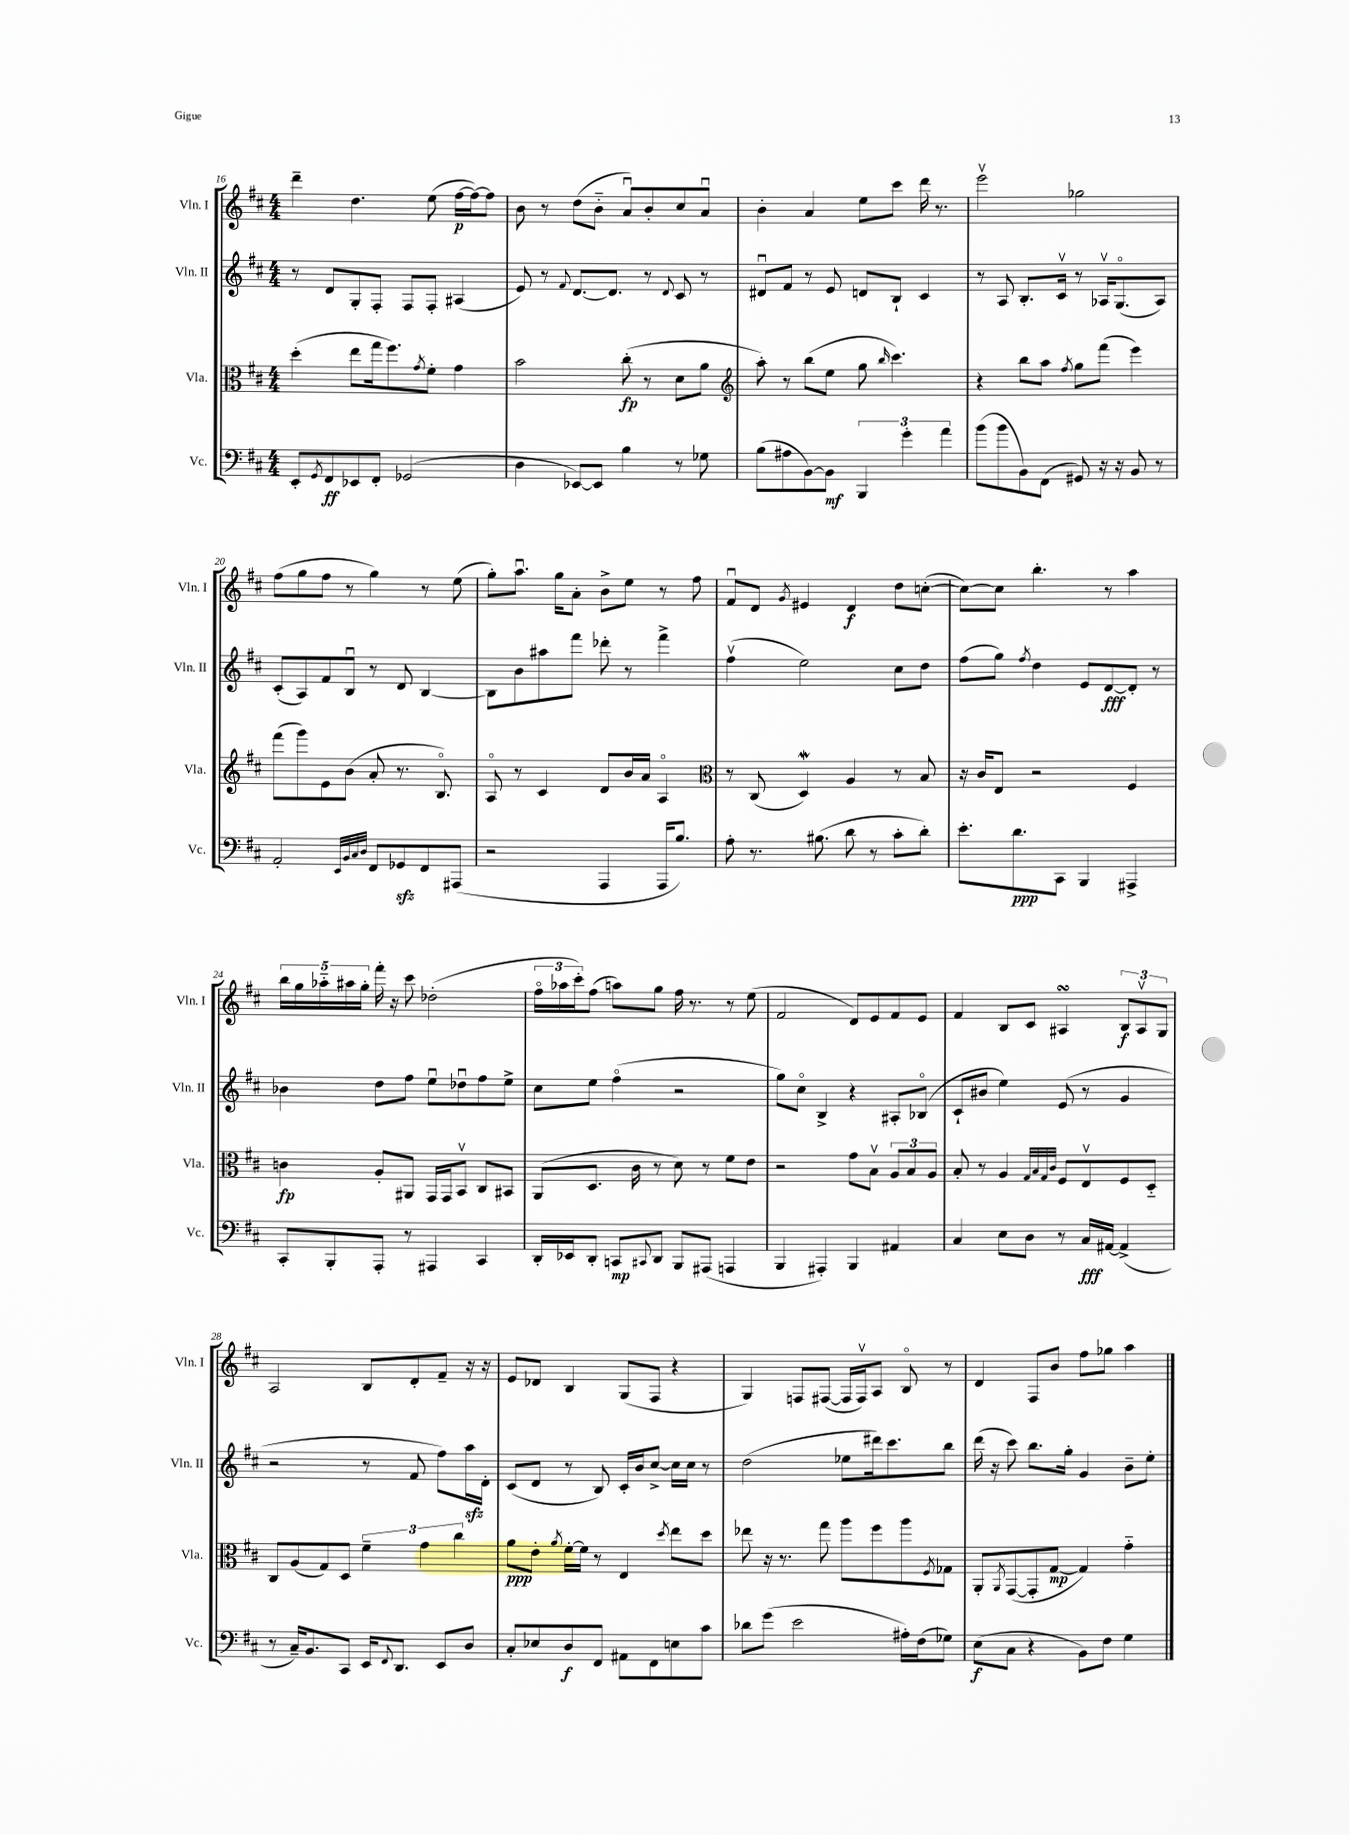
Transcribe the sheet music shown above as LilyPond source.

<<
\new StaffGroup <<
\new Staff = "s0" \with { instrumentName = "Vln. I" shortInstrumentName = "Vln. I" } {
    \clef treble \key d \major \numericTimeSignature \time 4/4
    d'''4-- d''4. e''8( fis''16~\p fis''16~) fis''8 |
    b'8 r8 d''8( b'8-_ a'8\downbow) b'8-. cis''8 a'8\downbow |
    b'4-. a'4 e''8 cis'''8 d'''16 r8. |
    e'''2\upbow ges''2 |
    fis''8( g''8 fis''8 r8 g''4) r8 e''8( |
    g''8-.) a''8.\downbow g''16 a'8-. b'8-> e''8 r8 fis''8 |
    fis'8\downbow d'8 \acciaccatura { g'8 } eis'4 d'4\f d''8 c''8~-.( |
    c''8~) c''8 b''4.-. r8 a''4 |
    \tuplet 5/4 { b''16 g''16 aes''16-_ ais''16 g''16-. } fis'''16-. r16 cis'''8 des''2-.( |
    \tuplet 3/2 { fis''16\flageolet aes''16 cis'''16-.) } fis''8( a''8) g''8 fis''16 r8. r8 e''8( |
    fis'2 d'8) e'8 fis'8 e'8 |
    fis'4 b8 cis'8 ais4\turn \tuplet 3/2 { b8\f ais8\upbow g8 } |
    a2 b8 d'8-. fis'8-- r16 r16 |
    e'8 des'8 b4 g8( fis8 r4 |
    g4) f8 fis8~( fis16 fis16\upbow) a8 b8\flageolet r8 |
    d'4 fis8 b'8 fis''8 ges''8 a''4 \bar "|." |
}
\new Staff = "s1" \with { instrumentName = "Vln. II" shortInstrumentName = "Vln. II" } {
    \clef treble \key d \major \numericTimeSignature \time 4/4
    r8 d'8 g8-. fis8-. fis8 fis8-. ais4( |
    e'8) r8 \appoggiatura { fis'8 } d'8.~ d'8. r8 \appoggiatura { d'8 } cis'8 r8 |
    dis'8\downbow fis'8 r8 e'8 d'8 b8-! cis'4 |
    r8 a8 b8.-. cis'16\upbow r8 aes16\upbow g8.\flageolet( aes8) |
    cis'8-.( a8) fis'8 b8\downbow r8 d'8 b4~ |
    b8 b'8 ais''8 fis'''8 des'''8-. r8 fis'''4-> |
    fis''4\upbow( e''2) cis''8 d''8 |
    fis''8( g''8) \acciaccatura { fis''8 } d''4 e'8 d'8~\fff d'8-. r8 |
    bes'4 d''8 fis''8 e''8\downbow des''8\downbow fis''8 e''8-> |
    cis''8 e''8 fis''4\flageolet( r2 |
    g''8) cis''8\flageolet b4-> r4 ais8-. bes8\flageolet( |
    cis'8-! bis'8 e''4) e'8( r8 g'4 |
    r2 r8 fis'8 fis''8) a''16\sfz d'16-. |
    cis'8( d'8 r8 b8) cis'16-. b'16 cis''8~-> cis''16 cis''16 r8 |
    d''2( ees''8 dis'''16) cis'''8. b''8 |
    d'''16( r16 cis'''8) b''8. g''16-. g'4 b'8-- e''8-. \bar "|." |
}
\new Staff = "s2" \with { instrumentName = "Vla." shortInstrumentName = "Vla." } {
    \clef alto \key d \major \numericTimeSignature \time 4/4
    d''4-.( e''8 g''16 fis''8.) \acciaccatura { g'8 } fis'8-. g'4 |
    b'2 cis''8-.\fp( r8 d'8 a'8 |
    \clef treble a''8-.) r8 b''8( e''8 g''8 \grace { b''16 } cis'''4.) |
    r4 b''8 a''8 \acciaccatura { fis''8 } g''8 fis'''8( e'''4) |
    fis'''8( g'''8) e'8 b'8( a'8-. r8. b8.\flageolet) |
    a8\flageolet r8 cis'4 d'8 b'16 a'16 a4\flageolet |
    \clef alto r8 cis8( d4\mordent) a4 r8 b8 |
    r16 cis'16 e8 r2 fis4 |
    c'4\fp a8-. ais,8 g,16 g,16 b,8\upbow cis8 bis,8 |
    a,8( d8. cis'16 r8 d'8) r8 fis'8 e'8 |
    r2 g'8 b8\upbow \tuplet 3/2 { a8 b8 a8 } |
    b8-. r8 a4 \grace { g32 b32 g32 cis'32 } fis8 e8\upbow fis8 d8-_ |
    cis8 a8( g8) d8 \tuplet 3/2 { fis'4-- g'4 cis''4 } |
    a'8\ppp e'8-. \acciaccatura { a'8 } fis'16~-. fis'16 r8 e4 \acciaccatura { d''8 } e''8 d''8 |
    ees''8 r16 r8. g''8 a''8 fis''8 a''8 \acciaccatura { fis8 } ges8 |
    a,8-. \acciaccatura { a,8 } g,8~( g,8-. g8~\mp g4) g'4-_ \bar "|." |
}
\new Staff = "s3" \with { instrumentName = "Vc." shortInstrumentName = "Vc." } {
    \clef bass \key d \major \numericTimeSignature \time 4/4
    e,8-. \acciaccatura { g,8 } fis,8\ff ees,8 fis,8-. ges,2( |
    d4 ees,8~) ees,8 b4 r8 ges8 |
    b8( ais8 b,8~) b,8\mf \tuplet 3/2 { b,,4 g'4-. a'4 } |
    b'8( b'8 b,8) fis,8( gis,8) r16 r16 b,8 r8 |
    a,2-. \grace { e,32 b,32 cis32 d32 } fis,8 ges,8\sfz fis,8 ais,,8( |
    r2 a,,4 a,,16 b8.) |
    a8-. r8. bis8.( d'8 r8 cis'8-. d'8-.) |
    e'8.-. d'8.\ppp cis,8 b,,4 ais,,4-> |
    cis,8-. b,,8-. a,,8-. r8 ais,,4 cis,4 |
    d,16-. ees,16 d,8-. c,8\mp \appoggiatura { cis,8 } d,8 b,,8 ais,,8( a,,4 |
    b,,4 ais,,4-.) b,,4 ais,4 |
    cis4 e8 d8 r8 cis16\fff ais,16~ ais,4->( |
    r8 cis16--) b,8. cis,8 e,16 \appoggiatura { fis,8 } d,8. e,8 d8 |
    cis8-. ees8 d8\f fis,8 ais,8 fis,8 e8 cis'8 |
    des'8 g'8( e'2 ais16-.) fis16( ges8) |
    e8\f( cis8 r4 b,8) fis8 g4 \bar "|." |
}
>>
>>
\layout { \context { \Score currentBarNumber = #16 } }
